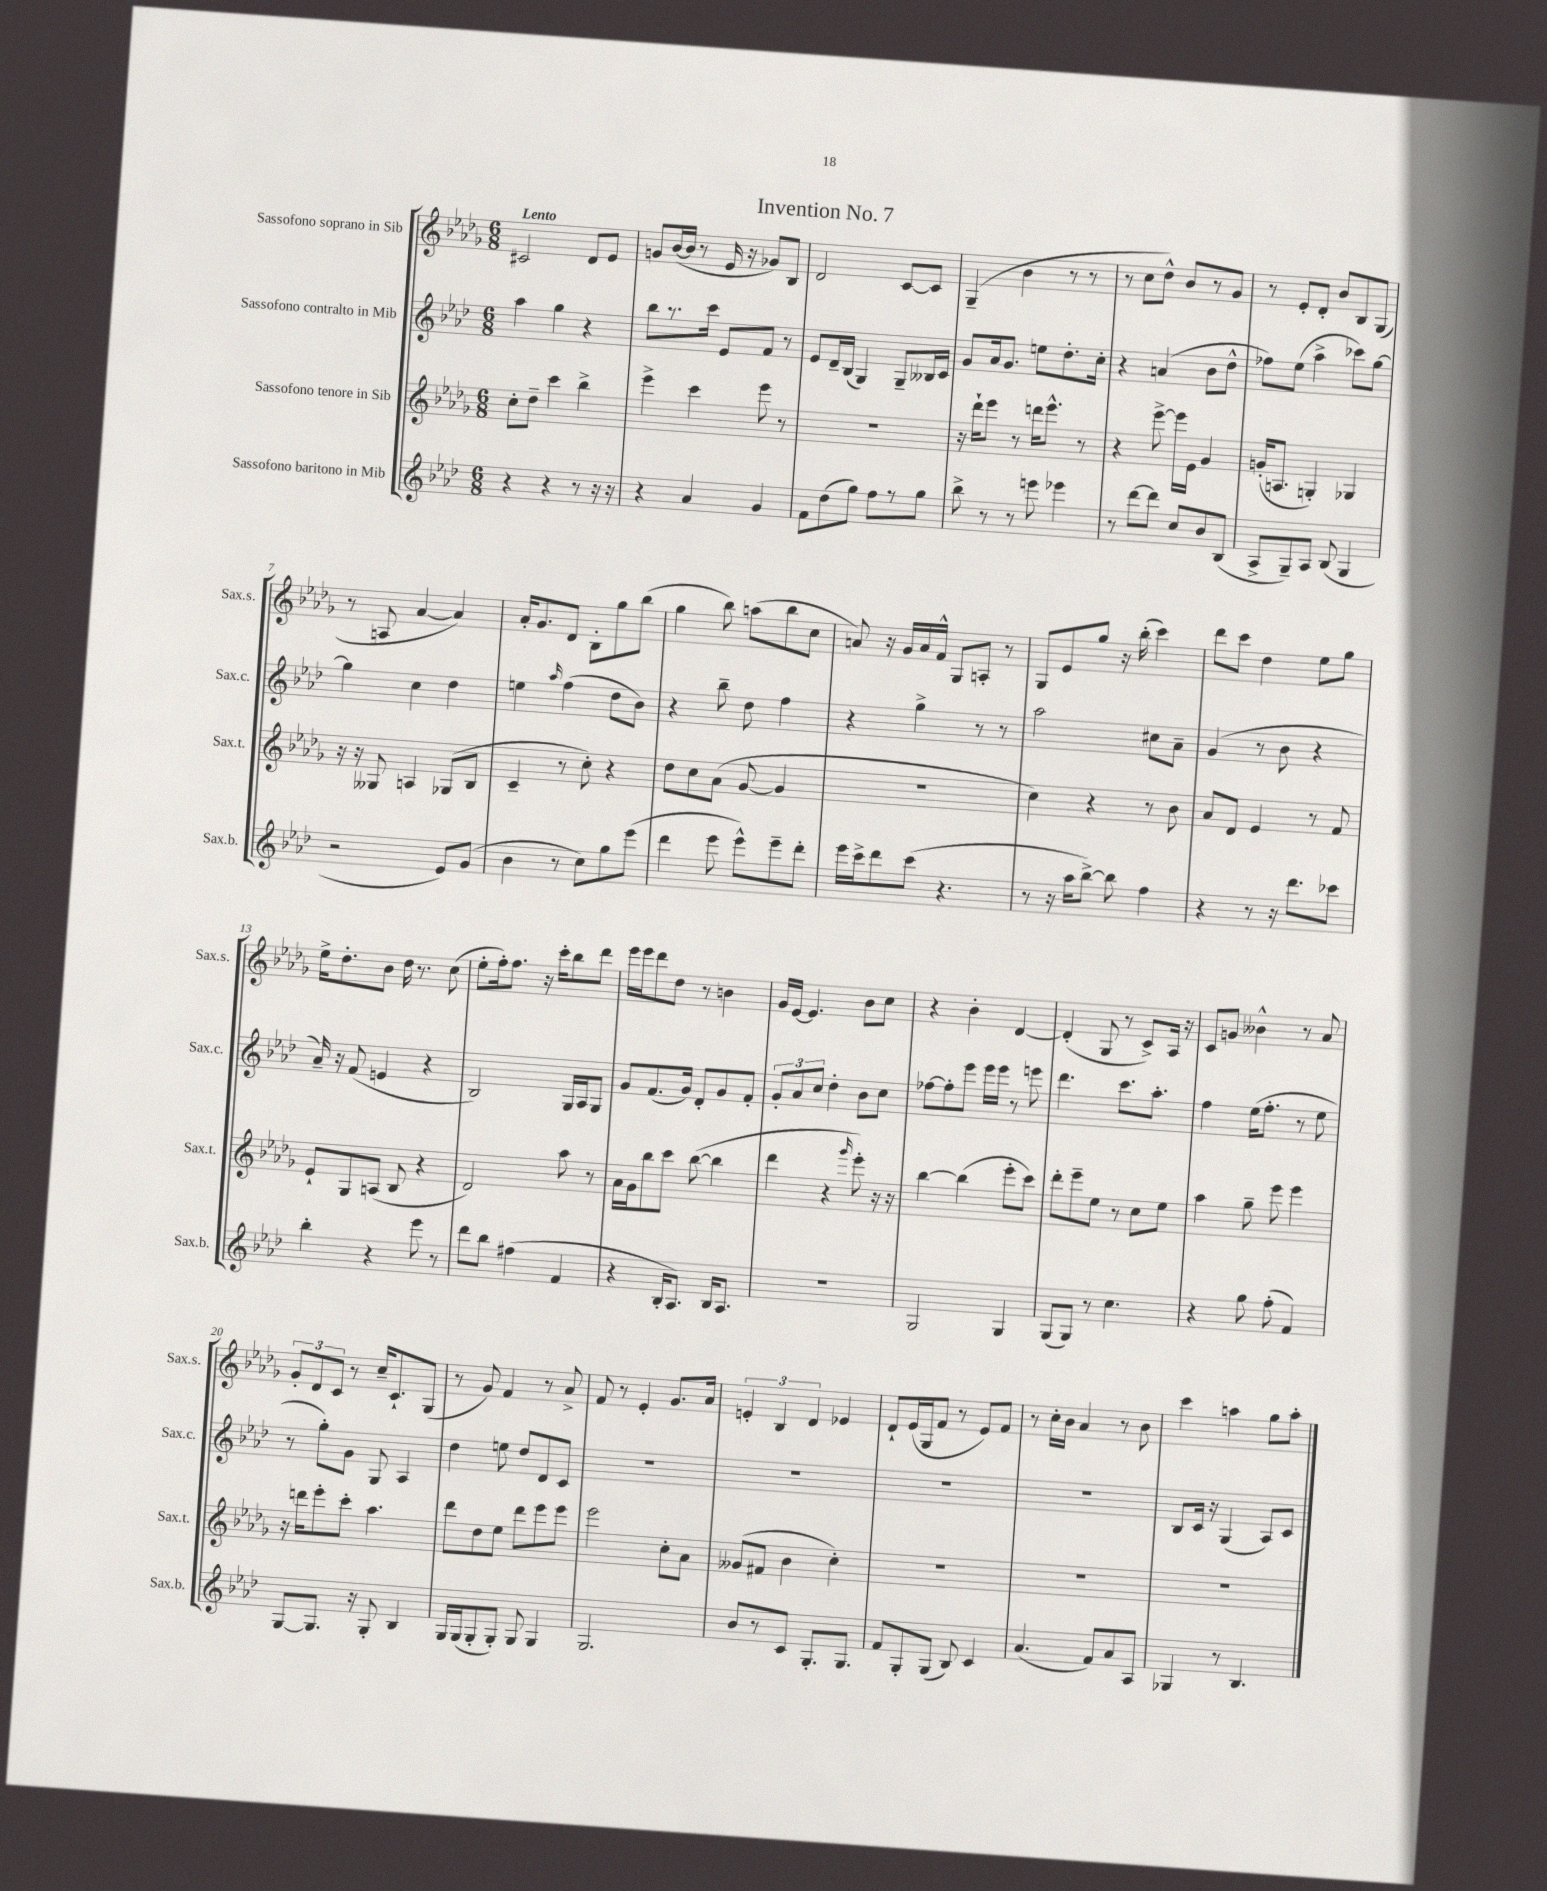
\header { title = "Invention No. 7" }
<<
\new StaffGroup <<
\new Staff = "s0" \with { instrumentName = "Sassofono soprano in Sib" shortInstrumentName = "Sax.s." } {
    \clef treble \key des \major \numericTimeSignature \time 6/8 \tempo "Lento"
    \autoBeamOff cis'2 des'8[ ees'8] |
    g'8[ bes'16~( bes'16] r8 ees'16 r16 ges'8[) bes8] |
    des'2 c'8[~ c'8] |
    ges4--( bes'4 r8 r8 |
    r8 c''8[ des''8]-^) bes'8[ r8 ges'8] |
    r8 ees'8[-. des'8]-. bes'8[ bes8 ges8]( |
    r8 a8 aes'4~ aes'4) |
    aes'16[-. ges'8. des'8] bes8[-. ges''8 bes''8]( |
    ges''4 bes''8) a''8[( bes''8 c''8] |
    a'8) r16 ges'16[ a'16 f'16]-^ ges8[ a8]-. r8 |
    ges8[ ees'8 ges''8] r16 bes''16-.( c'''4) |
    des'''8[ c'''8] des''4 ees''8[ ges''8] |
    ees''16[-> des''8.-. bes'8] des''16 r8. c''8( |
    ees''8[-. f''16-.) f''8.] r16 c'''16[-. bes''8 des'''8] |
    ees'''16[ ees'''16 des'''8 des''8] r8 b'4 |
    ges'16[ ees'16]~ ees'4. bes'8[ c''8] |
    r4 bes'4-. des'4~ |
    des'4-.( ges8 r8 c'8[->) aes16] r16 |
    c'8[ g'8] beses'4-^ r8 aes'8 |
    \tuplet 3/2 { ges'8[-. des'8 c'8] } r8 c''16[-- c'8.-! ges8]( |
    r8 ges'8) f'4 r8 aes'8-> |
    f'8 r8 ees'4-. ges'8.[ aes'16] |
    \tuplet 3/2 { e'4-. bes4 des'4 } ees'4 |
    des'8[-! ees'16( ges16 f'8] r8 ees'8[) f'8] |
    r8 c''16[-. bes'16] aes'4 r8 bes'8 |
    c'''4 a''4 ges''8[ a''8]-. \bar "|." |
}
\new Staff = "s1" \with { instrumentName = "Sassofono contralto in Mib" shortInstrumentName = "Sax.c." } {
    \clef treble \key aes \major \numericTimeSignature \time 6/8
    \autoBeamOff aes''4 g''4 r4 |
    bes''8[ r8. c'''16] ees'8[ f'8] r8 |
    ees'8[ des'16-- bes16]( g4) g8[-- beses16 c'16] |
    g'8[ aes'16 g'8.] e''8[ des''8.-. c''16]-. |
    r4 a'4( bes'8[ des''8]-^ |
    fes''8[) ees''8]( aes''4-> ces'''8[) g''8]~ |
    g''4 c''4 des''4 |
    e''4 \grace { aes''16 } f''4( des''8[ bes'8]) |
    r4 bes''8-- des''8 f''4 |
    r4 g''4-> r8 r8 |
    aes''2 cis''8[ aes'8]-- |
    g'4( r8 bes'8 r4 |
    aes'16--) r16 f'8( e'4 r4 |
    bes2) g16[ aes16 g8] |
    g'8[ f'8.( g'16]) des'8[-. g'8 f'8]-. |
    \tuplet 3/2 { g'8[-. aes'8 c''8] } des''4-. bes'8[ c''8] |
    fes''8[~ fes''8-. ees'''8] ees'''16[ ees'''16] r8 e'''8 |
    des'''4. c'''8.[ aes''8.]-. |
    f''4 ees''16[( f''8.]-. r8 ees''8 |
    r8 g''8[-.) g'8] g8 aes4 |
    des''4 e''8 des''8[ des'8 c'8] |
    R2. |
    R2. |
    R2. |
    R2. |
    bes8[ c'16] r16 g4( aes8[) c'8] \bar "|." |
}
\new Staff = "s2" \with { instrumentName = "Sassofono tenore in Sib" shortInstrumentName = "Sax.t." } {
    \clef treble \key des \major \numericTimeSignature \time 6/8
    \autoBeamOff c''8[-. des''8]-- c'''4 bes''4-> |
    ees'''4-> c'''4 ees'''8 r8 |
    R2. |
    r16 des'''16[-! ees'''8] r8 d'''16[ ees'''8.]-^ r8 |
    r4 ees'''8~-> ees'''16[ ees'16] ges'4 |
    g'16[-.( a8.] g4-.) ges4 |
    r16 r16 geses8 a4 ges8[( bes8] |
    c'4-- r8 c''8-.) r4 |
    des''8[ c''8 aes'8]( ges'8~ ges'4 |
    R2. |
    c''4) r4 r8 bes'8 |
    aes'8[ des'8] ees'4 r8 f'8 |
    ees'8[-! ges8 a8]( bes8 r4 |
    des'2) aes''8 r8 |
    aes'16[ ges'16 bes''8 c'''8] bes''8~( bes''4 |
    des'''4 r4 \grace { ges'''16 } ees'''8-.) r16 r16 |
    bes''4~ bes''4( ees'''8[-. c'''8]) |
    des'''8[-. ees'''8-- ees''8] r8 c''8[ ees''8] |
    aes''4 ges''8-- ees'''8 ees'''4 |
    r16 d'''16[ ees'''8-. c'''8]-. aes''4. |
    des'''8[ des''8 ees''8] des'''8[ ees'''8 ees'''8] |
    ees'''2 c''8[-. aes'8] |
    geses'8[( fis'8] bes'4 c''4-.) |
    R2. |
    R2. |
    R2. \bar "|." |
}
\new Staff = "s3" \with { instrumentName = "Sassofono baritono in Mib" shortInstrumentName = "Sax.b." } {
    \clef treble \key aes \major \numericTimeSignature \time 6/8
    \autoBeamOff r4 r4 r8 r16 r16 |
    r4 aes'4 g'4 |
    f'8[ des''8( g''8]) f''8[ r8 g''8] |
    bes''8-> r8 r8 e'''8 ees'''4 |
    r8 des'''8[~ des'''8] c''8[ bes'8 bes8]( |
    aes8[-> g8--) aes8] bes8( g4 |
    r2 ees'8[) g'8]( |
    bes'4 r8 c''8[) g''8 ees'''8]( |
    des'''4 ees'''8 ees'''8[-^) ees'''8-- des'''8]-. |
    ees'''16[ c'''16-> des'''8 c'''8]( r4. |
    r8 r16 aes''16[ bes''8]~->) bes''8 f''4 |
    r4 r8 r16 des'''8.[ ces'''8] |
    bes''4-. r4 ees'''8 r8 |
    des'''8[ bes''8] fis''4( f'4 |
    r4 bes16[-. aes8.]) bes16[ aes8.] |
    R2. |
    g2 g4 |
    g8[( g8]) r8 c''4. |
    r4 g''8 f''8-.( f'4) |
    g8[~ g8.] r16 g8-. bes4 |
    g16[ g16( g8-. g8]-.) g8 g4 |
    g2. |
    bes'8[ r8 c'8] g8.[-. g8.] |
    f'8[ g8-. g8]( bes8) c'4 |
    aes'4.( f'8[) aes'8 aes8] |
    ges4 r8 bes4. \bar "|." |
}
>>
>>
